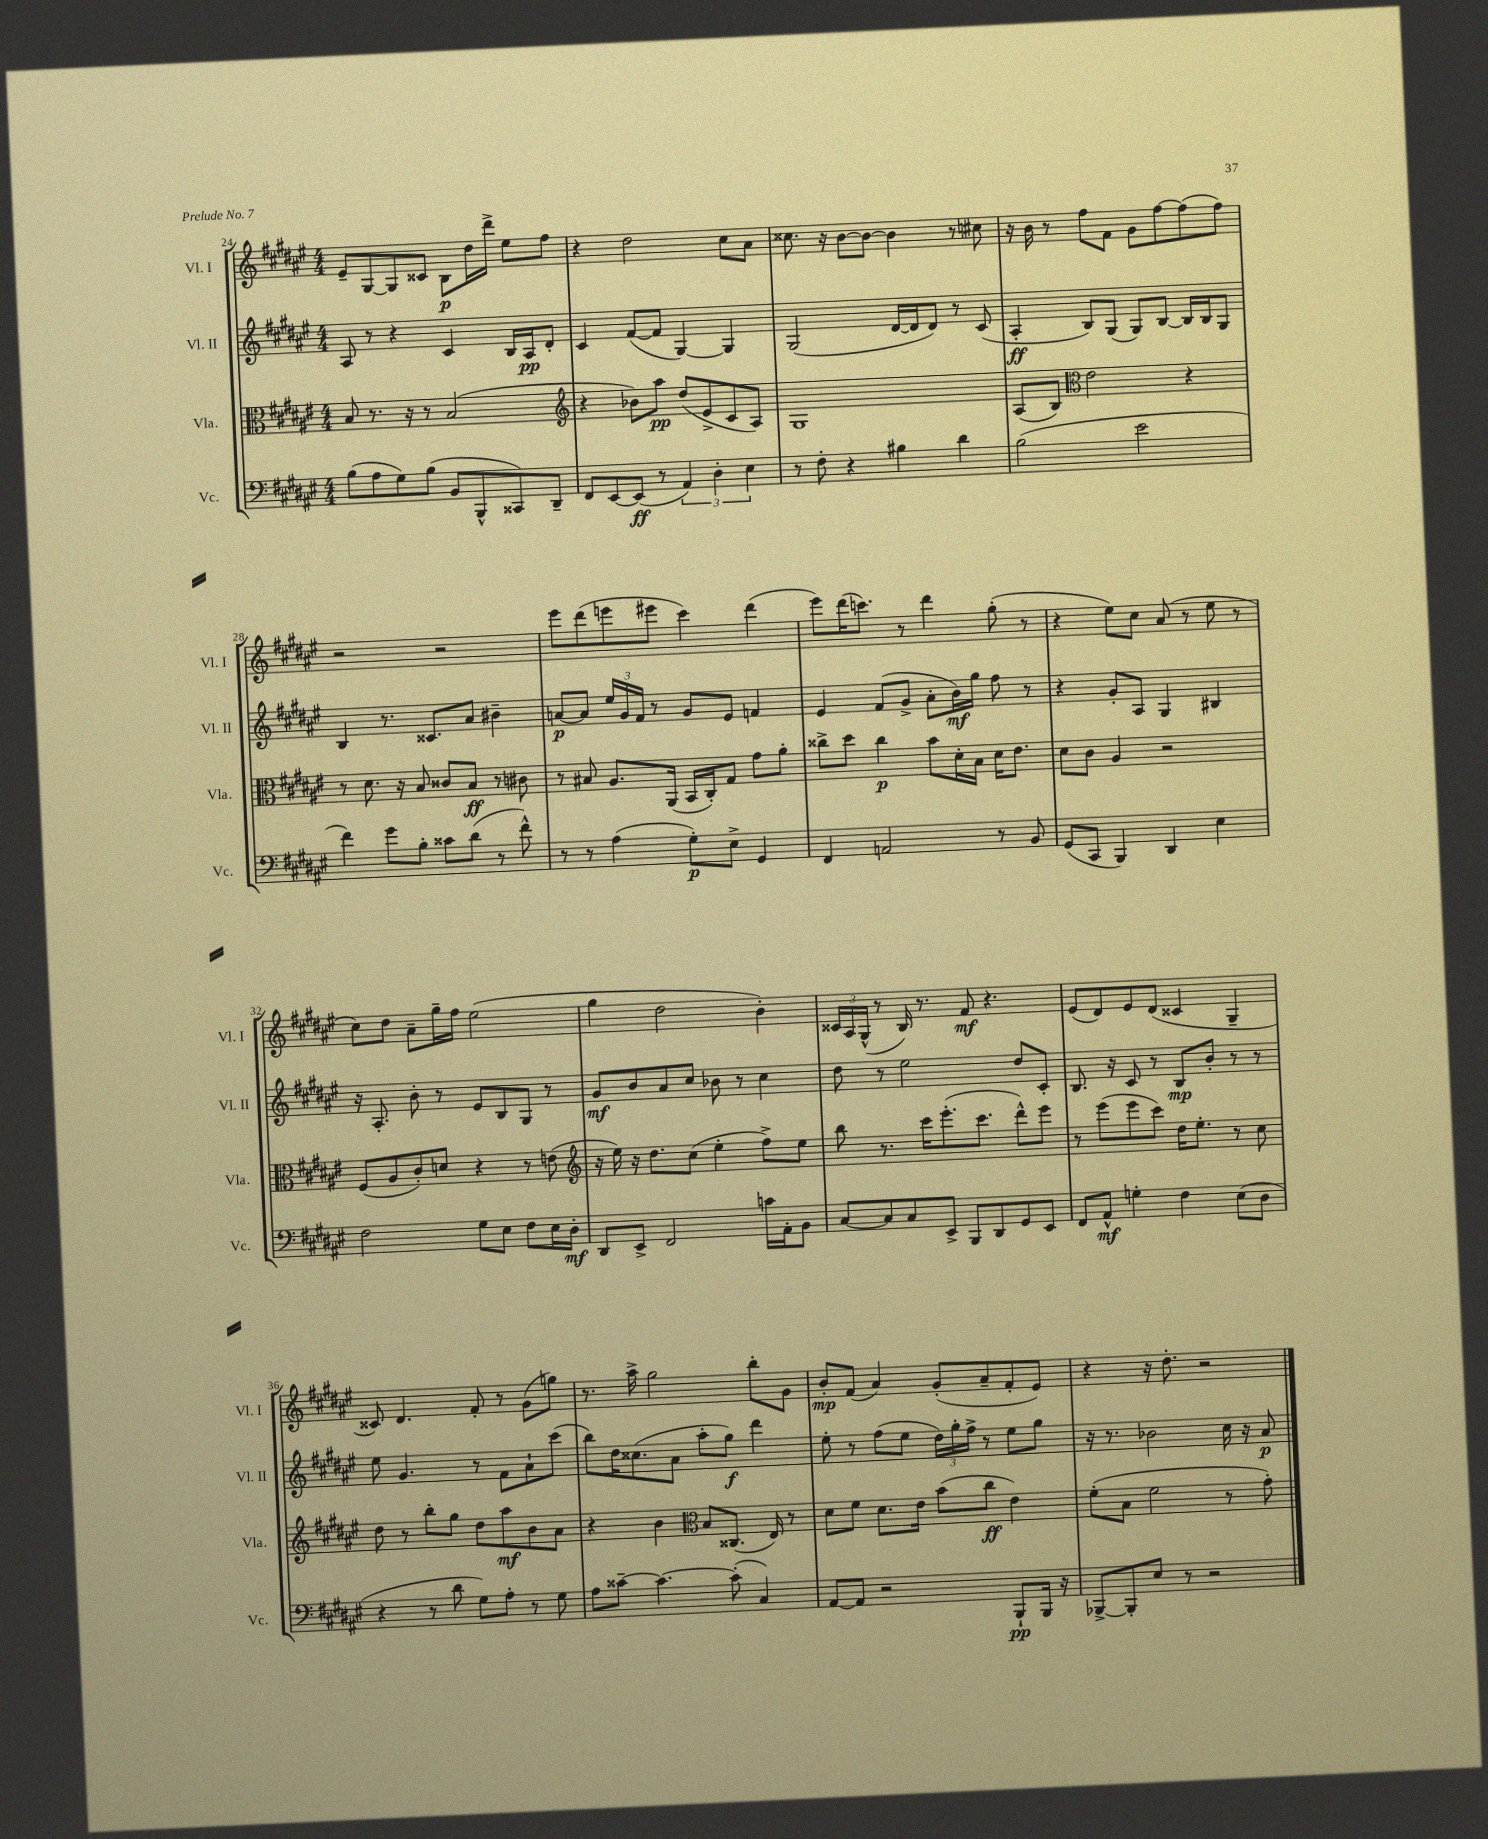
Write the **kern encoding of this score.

**kern	**kern	**kern	**kern
*staff4	*staff3	*staff2	*staff1
*clefF4	*clefC3	*clefG2	*clefG2
*k[f#c#g#d#a#e#]	*k[f#c#g#d#a#e#]	*k[f#c#g#d#a#e#]	*k[f#c#g#d#a#e#]
*M4/4	*M4/4	*M4/4	*M4/4
(8B\L	8B/	8A#/	8e#~/L
8A#\	8.r	8r	[8G#/
8G#\)	.	4r	8G#/]
.	16r	.	.
(8B\J	8r	.	8c##/J
8BB/L	(2B/	4c#/	8B\L
8BBB^^/	.	.	16dd#\L
.	.	.	16ddd#^\JJ
8CC##/)	.	16B/LL	8ee#\L
.	.	16A#/J	.
8DD#~/J	.	8d#'/J	8ff#\J
=	=	=	=
*	*clefG2	*	*
8FF#/L	4r	4c#/	4r
[8EE#/	.	.	.
(8EE#/]J	8b-\L)	([8f#/L	2dd#\
8r	8aa#\J	8f#/]J	.
6AA#/)	(8dd#/L	[4G#/)	.
.	8e#^/	.	.
6D#'\	.	.	.
.	8c#/	4G#/]	8cc#\L
6E#\	.	.	.
.	8A#/J)	.	8a#\J
=	=	=	=
8r	1G#	(2G#/	8.cc##\
8F#'\	.	.	.
.	.	.	16r
4r	.	.	[8b\L
.	.	.	8b\_J
4B#\	.	[16d#/LL	4b\]
.	.	16d#/]J	.
.	.	8d#/J)	.
4d#\	.	8r	8r
.	.	(8c#/	8cc#\
=	=	=	=
(2B\	(8A#/L	4A#'/	16r
.	.	.	16b\
.	8B/J)	.	8r
*	*clefC3	*	*
.	2e#\	8B/L)	8ff#\L
.	.	(8G#/J	8f#\J
2e#\	.	8G#/L)	8g#\L
.	.	[8B/J	[8ff#\
.	4r	16B/]LL	(8ff#\]
.	.	16B/J	.
.	.	8G#/J	8ff#\J)
=	=	=	=
4f#\)	8r	4B/	2r
.	8.d#\	.	.
8g#\L	.	8.r	.
.	16r	.	.
8B'\J	8B/	.	.
.	.	8.c##/L	.
8c##\L	8c##/L	.	2r
(8d#\J	8B/J	8a#/J	.
8r	8r	4b#~\	.
8f#^^\)	8c#\	.	.
=	=	=	=
8r	8r	[8a/L	8eee#\L
8r	8B#/	8a/]J	(8ddd#\
(4A#\	8.A#/L	24ee#/LL	8eee\
.	.	24g#/	.
.	.	24f#/JJ	.
.	.	8r	8eee#\J
.	(16AA#/Jk	.	.
8G#'\L)	16BB/LL	8g#/L	4ccc#\)
.	16C#'/J)	.	.
8E#^\J	8G#/J	8e#/J	.
4GG#/	8g#\L	4f/	(4ddd#\
.	8a#'\J	.	.
=	=	=	=
4FF#/	8cc##^\L	4e#/	8eee#\L)
.	8dd#\J	.	(16ddd#\K
.	.	.	8.ccc\J)
2AA/	4cc##\	(8f#/L	.
.	.	8g#^/J	8r
.	8b\L	8a#'\L	4ddd#\
.	16d#'\L	16b\L)	.
.	16B\JJ	16gg#\JJ	.
8r	16d#\LK	8ff#\	(8gg#'\
.	8.e#\J	.	.
8BB/	.	8r	8r
=	=	=	=
(8GG#/L	8d#\L	4r	4r
8CC#/J	8c#\J	.	.
4BBB/)	4A#/	8g#'/L	8ee#\L)
.	.	8A#/J	8cc#\J
4DD#/	2r	4G#/	(8a#/
.	.	.	8r
4E#\	.	4B#/	8ee#\
.	.	.	8r
=	=	=	=
2F#\	(8F#/L	16r	8cc#\L)
.	.	8.A#'/	.
.	8A#/	.	8dd#\J
.	8c#'/)	8b'\	8a#~\L
.	8d/J	8r	16gg#~\L
.	.	.	16ff#\JJ
8G#\L	4r	8e#/L	(2ee#\
8E#\J	.	8B/	.
8F#\L	8r	8G#/J	.
16E#\L	(8e\	8r	.
16D#'\JJ	.	.	.
=	=	=	=
*	*clefG2	*	*
8DD#/L	16r	8g#/L	4gg#\
.	16ee#\)	.	.
8EE#^/J	16r	8b/	.
.	8.dd#\L	.	.
2FF#/	.	8a#/	2dd#\
.	(8cc#\J	8cc#/J	.
.	4ee#'\	8b-\	.
.	.	8r	.
16c\LL	8ff#^\L)	4cc#\	4b'\)
16AA#'\J	.	.	.
8BB\J	8ee#\J	.	.
=	=	=	=
[8C#/L	8bb\	8dd#\	24c##/LL
.	.	.	24A#/
.	.	.	(24G#^^/JJ
8C#/]	8.r	8r	8r
8C#/	.	2ee#\	16B/)
.	16ccc#\LK	.	8.r
8EE#^/J	(8.eee#'\	.	.
8BBB/L	.	.	8f#/
.	8.ccc#\J	.	.
8DD#/	.	.	4.r
8GG#/	8ddd#^^\L)	8dd#/L	.
8EE#/J	8eee#\J	8c#'/J	.
=	=	=	=
8FF#/L	8r	8.B/	(8e#/L
8AA#^^/J	(8eee#\L	.	8d#/)
.	.	16r	.
4G'\	8eee#\	8c#/	8e#/
.	8ccc#\J)	8r	(8d#/J
4F#\	16dd#\LK	8B/L	4c##/
.	8.ee#'\J	.	.
.	.	8b'/J	.
(8E#\L	8r	8r	4G#~/
8D#\J	8cc#\	8r	.
=	=	=	=
4r	8dd#\	8ee#\	8c##/)
.	8r	4.g#/	4.d#/
8r	8bb'\L	.	.
8d#\	8gg#\J	.	.
8G#\L)	8dd#\L	8r	8f#'/
8A#'\J	8aa#\	8f#\L	8r
8r	8b\	8a#`\	(8g#\L
8G#\	8a#\J	(8ccc#\J	8gg\J)
=	=	=	=
8A#\L	4r	8bb\L)	8.r
[8c##~\J	.	16dd#\K	.
.	.	(8.cc##\	16aa#^\
4.c##\_	4b\	.	2gg#\
.	.	8a#\J	.
*	*clefC3	*	*
.	8B/L	8aa#'\L	.
(8c##'\]	(8.C##/J	8gg#\J)	.
4C#/)	.	4ddd#\	8bb'\L
.	16E#/)	.	.
.	8r	.	8g#\J
=	=	=	=
[8AA#/L	8d#\L	8ee#'\	8b'/L
8AA#/]J	8f#\J	8r	(8f#/J
2r	8.d#\L	(8ff#\L	4a#/)
.	.	8ee#\J	.
.	16e#\Jk	.	.
.	(8b\L	24dd#\LL)	(8g#'/L
.	.	24gg#'\	.
.	.	24ff#^\JJ	.
.	8cc#\J	8r	8a#~/
8BBB`/L	4e#\)	8ee#\L	8f#'/
16BBB/Jk	.	8gg#\J	8e#/J)
16r	.	.	.
=	=	=	=
[8BBB-^/L	(8f#'\L	16r	4r
.	.	8.r	.
8BBB-'/]	8B\J	.	.
8E#/J	2f#\	2b-\	16r
.	.	.	8.dd#'\
8r	.	.	.
2r	.	.	2r
.	8r	16cc#\	.
.	.	16r	.
.	8g#'\)	8a#/	.
==	==	==	==
*-	*-	*-	*-
